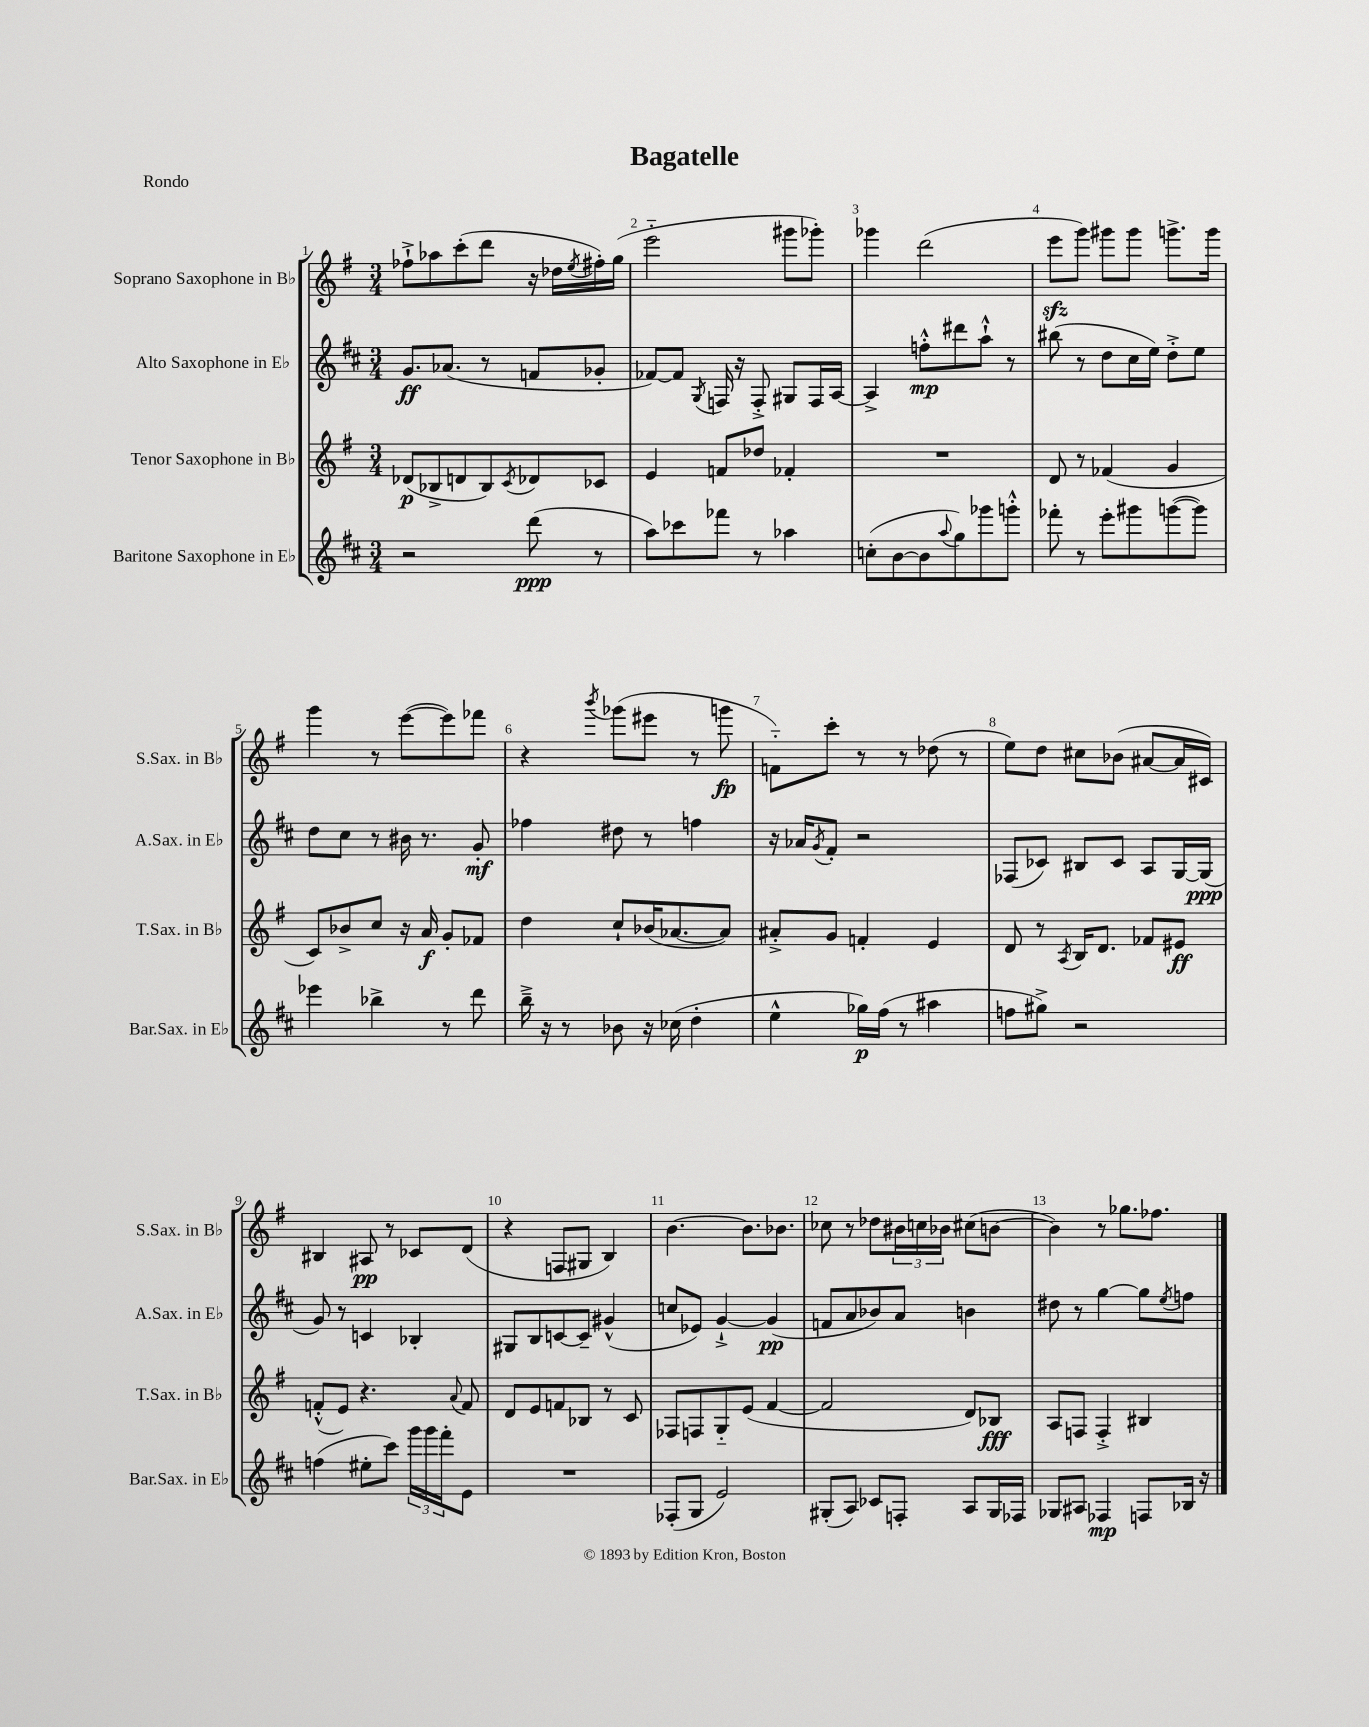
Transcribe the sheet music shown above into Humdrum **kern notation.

**kern	**dynam	**kern	**dynam	**kern	**dynam	**kern	**dynam
*part4	*part4	*part3	*part3	*part2	*part2	*part1	*part1
*staff4	*staff4	*staff3	*staff3	*staff2	*staff2	*staff1	*staff1
*I"Baritone Saxophone in E♭	*	*I"Tenor Saxophone in B♭	*	*I"Alto Saxophone in E♭	*	*I"Soprano Saxophone in B♭	*
*I'Bar.Sax. in E♭	*	*I'T.Sax. in B♭	*	*I'A.Sax. in E♭	*	*I'S.Sax. in B♭	*
*clefG2	*	*clefG2	*	*clefG2	*	*clefG2	*
*k[f#c#]	*	*k[f#]	*	*k[f#c#]	*	*k[f#]	*
*M3/4	*	*M3/4	*	*M3/4	*	*M3/4	*
=1	=1	=1	=1	=1	=1	=1	=1
2r	.	(8d-X/L	p	8.g/L	ff	8ff-X`^\L	.
.	.	8B-X^/	.	.	.	8aa-X\	.
.	.	.	.	(8.a-X/J	.	.	.
.	.	8dn/	.	.	.	(8ccc'\	.
.	.	8B-/)	.	8r	.	8ddd\J	.
.	.	8qc/	.	.	.	.	.
(8ddd\	ppp	8d-X/	.	8fn/L	.	16r	.
.	.	.	.	.	.	16dd-X\LL	.
.	.	.	.	.	.	8qee/	.
8r	.	8c-X/J	.	8g-X'/J	.	16ff#X'\)	.
.	.	.	.	.	.	(16gg\JJ	.
=2	=2	=2	=2	=2	=2	=2	=2
8aa\L)	.	4e/	.	[8f-X/L)	.	2eee\	.
8ccc-X\	.	.	.	8f-/J]	.	.	.
.	.	.	.	8qG/	.	.	.
8fff-X\J	.	8fn/L	.	16Fn/	.	.	.
.	.	.	.	16r	.	.	.
8r	.	8dd-X/J	.	8F'^/	.	.	.
4aa-X\	.	4f-X'/	.	8G#X/L	.	8ggg#X\L	.
.	.	.	.	16F/L	.	8ggg-X'\J)	.
.	.	.	.	[16A/JJ	.	.	.
=3	=3	=3	=3	=3	=3	=3	=3
(8ccn'\L	.	2.r	.	4A^/]	.	4ggg-X\	.
[8b\	.	.	.	.	.	.	.
8b\]	.	.	.	8ffn'^^\L	mp	(2ddd\	.
8qqaa/	.	.	.	.	.	.	.
8gg\)	.	.	.	8ddd#X\	.	.	.
8ggg-X\	.	.	.	8aa`^^\J	.	.	.
8gggn'^^\J	.	.	.	8r	.	.	.
=4	=4	=4	=4	=4	=4	=4	=4
8fff-X'\	.	8d/	.	(8bb#X\	.	8eeezz\L	.
8r	.	8r	.	8r	.	8ggg\J)	.
8eee'\L	.	(4f-X/	.	8dd\L	.	8ggg#X\L	.
8ggg#X\	.	.	.	16cc#\L	.	8ggg#\J	.
.	.	.	.	16ee\JJ)	.	.	.
([8gggn\	.	4g/	.	8dd'^\L	.	8.gggn^\L	.
8ggg\J])	.	.	.	8ee\J	.	.	.
.	.	.	.	.	.	16ggg\Jk	.
!!LO:LB:g=z
=5	=5	=5	=5	=5	=5	=5	=5
4eee-X\	.	8c/L)	.	8dd\L	.	4ggg\	.
.	.	8b-X^/	.	8cc#\J	.	.	.
4bb-X^\	.	8cc/J	.	8r	.	8r	.
.	.	16r	.	16b#X\	.	([8eee\L	.
.	.	16a/	f	8.r	.	.	.
8r	.	8g'/L	.	.	.	8eee\])	.
8ddd\	.	8f-X/J	.	8g'/	mf	8fff-X\J	.
=6	=6	=6	=6	=6	=6	=6	=6
16bb~^\	.	4dd\	.	4ff-X\	.	4r	.
16r	.	.	.	.	.	.	.
8r	.	.	.	.	.	.	.
.	.	.	.	.	.	8qbbb/	.
8b-X\	.	8cc`/L	.	8dd#X\	.	(8ggg-X\L	.
16r	.	(16b-X/K	.	8r	.	8eee#X\J	.
(16cc-X\	.	[8.a-X/	.	.	.	.	.
4dd'\	.	.	.	4ffn\	.	8r	.
.	.	8a-/J])	.	.	.	8gggn\	fp
=7	=7	=7	=7	=7	=7	=7	=7
4ee^^\	.	8a#X'^/L	.	16r	.	8fn\L)	.
.	.	.	.	16a-X/KL	.	.	.
.	.	.	.	8qg/	.	.	.
.	.	8g/J	.	8f#'/J	.	8ccc'\J	.
16gg-X\LL)	p	4fn'/	.	2r	.	8r	.
(16ff#\JJ	.	.	.	.	.	.	.
8r	.	.	.	.	.	8r	.
4aa#X\	.	4e/	.	.	.	(8dd-X\	.
.	.	.	.	.	.	8r	.
=8	=8	=8	=8	=8	=8	=8	=8
8ffn\L	.	8d/	.	(8F-X/L	.	8ee\L)	.
8gg#X^\J)	.	8r	.	8c-X/J)	.	8dd\J	.
.	.	8qA/	.	.	.	.	.
2r	.	16B/KL	.	8B#X/L	.	8cc#X\L	.
.	.	8.d/J	.	.	.	.	.
.	.	.	.	8c-/J	.	(8b-X\J	.
.	.	8f-X/L	.	8A/L	.	[8a#X/L	.
.	.	8e#X/J	ff	[16G/L	.	16a#/L]	.
.	.	.	.	(16G/JJ]	ppp	16c#X/JJ)	.
!!LO:LB:g=z
=9	=9	=9	=9	=9	=9	=9	=9
(4ffn\	.	(8fn'^^/L	.	8g/)	.	4B#X/	.
.	.	8e/J)	.	8r	.	.	.
8ee#X'\L	.	4.r	.	4cn/	.	8A#X/	pp
8ccc#\J)	.	.	.	.	.	8r	.
24ggg\LL	.	.	.	4B-X'/	.	8c-X/L	.
24ggg\	.	.	.	.	.	.	.
24fff#'\J	.	.	.	.	.	.	.
.	.	8qqa/	.	.	.	.	.
8e\J	.	8f/	.	.	.	(8d/J	.
=10	=10	=10	=10	=10	=10	=10	=10
2.r	.	8d/L	.	8G#X/L	.	4r	.
.	.	8e/	.	8B/	.	.	.
.	.	8fn/	.	[8cn/	.	8Fn/L	.
.	.	8B-X/J	.	8c~/J]	.	8G#X/J	.
.	.	8r	.	(4g#X^^/	.	4B/)	.
.	.	8c/	.	.	.	.	.
=11	=11	=11	=11	=11	=11	=11	=11
(8F-X'/L	.	8F-X/L	.	8ccn/L	.	[4.b\	.
8G/J	.	8Fn/	.	8e-X/J)	.	.	.
2e/)	.	8G/	.	[4g`^/	.	.	.
.	.	(8e/J	.	.	.	8.b\L]	.
.	.	[4f#/	.	(4g/]	pp	.	.
.	.	.	.	.	.	8.b-X\J	.
=12	=12	=12	=12	=12	=12	=12	=12
(8G#X'/L	.	2f#/]	.	8fn/L	.	8cc-X\	.
8A/J)	.	.	.	8a/	.	8r	.
8c-X/L	.	.	.	8b-X/)	.	8dd-X\L	.
8Fn'/J	.	.	.	8a/J	.	24b#X\L	.
.	.	.	.	.	.	24ccn\	.
.	.	.	.	.	.	24b-X\JJ	.
8A/L	.	8d/L)	.	4bn\	.	(8cc#X\L	.
16G#/L	.	8B-X/J	fff	.	.	[8bn\J	.
16F-X/JJ	.	.	.	.	.	.	.
=13	=13	=13	=13	=13	=13	=13	=13
8G-X/L	.	8A/L	.	8dd#X\	.	4b\])	.
8A#X/J	.	8Fn/J	.	8r	.	.	.
4F-X/	mp	4F'^/	.	[4gg\	.	8r	.
.	.	.	.	.	.	8.gg-X\L	.
8Fn/L	.	4B#X/	.	8gg\L]	.	.	.
.	.	.	.	.	.	8.ff-X\J	.
.	.	.	.	8qee/	.	.	.
16B-X/Jk	.	.	.	8ffn\J	.	.	.
16r	.	.	.	.	.	.	.
==	==	==	==	==	==	==	==
*-	*-	*-	*-	*-	*-	*-	*-
